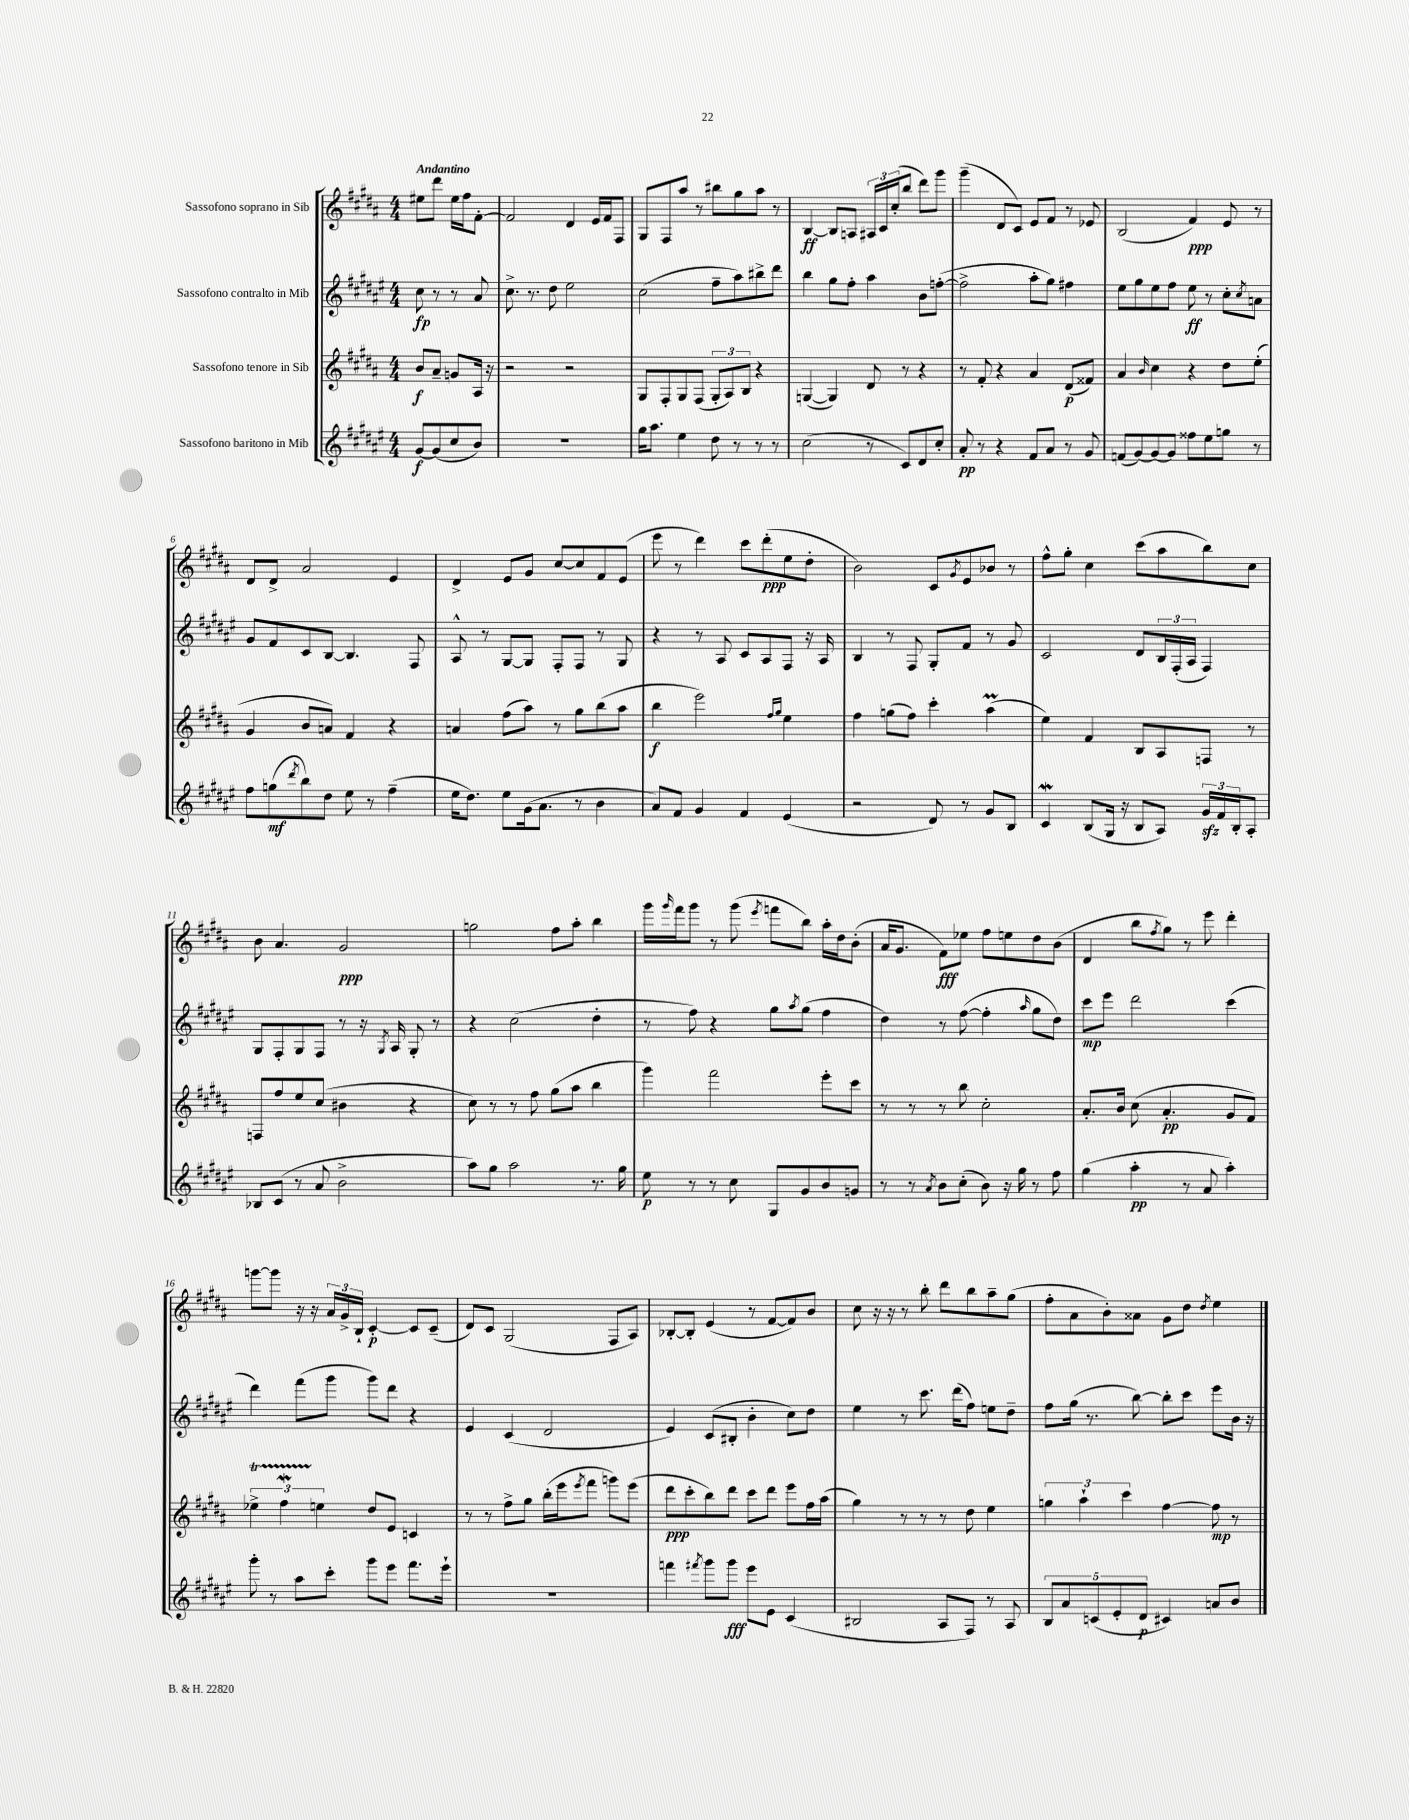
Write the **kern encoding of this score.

**kern	**kern	**kern	**kern
*staff4	*staff3	*staff2	*staff1
*clefG2	*clefG2	*clefG2	*clefG2
*k[f#c#g#d#a#e#]	*k[f#c#g#d#a#]	*k[f#c#g#d#a#e#]	*k[f#c#g#d#a#]
*M4/4	*M4/4	*M4/4	*M4/4
[8g#/L	8b/L	8cc#\	8ee#\L
(8g#/]	8a#~/J	8r	8ddd#\J
8cc#/	8g/L	8r	16ee#\LL
.	.	.	16ff#\J
8b/J)	16A#/Jk	8a#/	[8f#'\J
.	16r	.	.
=	=	=	=
1r	2r	8.cc#^\	2f#/]
.	.	8.r	.
.	.	8dd#\	.
.	2r	2ee#\	4d#/
.	.	.	16e/LL
.	.	.	16f#/J
.	.	.	8F#/J
=	=	=	=
16gg#\LK	8G#/L	(2cc#\	8G#/L
8.aa#\J	.	.	.
.	8F#'/	.	8F#/
4ee#\	8G#/	.	8aa#/J
.	(8F#/J	.	8r
8dd#\	12G#'/L	8ff#~\L	8bb#\L
.	12A#/)	.	.
8r	.	8aa#\)	8gg#\
.	12B/J	.	.
8r	4r	8bb#^\	8aa#\J
8r	.	8ddd#\J	8r
=	=	=	=
(2cc#\	([4G/	4bb\	[4B/
.	4G/])	8gg#\L	8B/]L
.	.	8ff#'\J	8A/J
8r	8d#/	4aa#\	24A#/LL
.	.	.	24c#/
.	.	.	(24cc#'/J
8c#/L)	8r	.	8bb/J
8d#/	4r	8b\L	8ddd#\L)
8cc#'/J	.	([8ff'\J	8ggg#\J
=	=	=	=
8a#'/	8r	2ff^\]	(4ggg#~\
8r	8f#'/	.	.
4r	4r	.	8d#/L
.	.	.	8c#/J)
8f#/L	4a#/	8aa#'\L	8e/L
8a#/J	.	8gg#\J)	8f#/J
8r	(8d#/L	4ff#\	8r
8g#/	8f##/J)	.	8e-/
=	=	=	=
(8f/L	4a#/	8ee#\L	(2B/
[8g#/)	.	8gg#\	.
.	16qqb/	.	.
8g#/_	4cc#\	8ee#\	.
8g#/]J	.	8ff#\J	.
8ff##\L	4r	8ee#\	4f#/)
8ee#\	.	8r	.
8gg\J	8dd#\L	8cc#'\L	8e/
.	.	8qcc#/	.
8r	(8ee'\J	8a\J	8r
=	=	=	=
8ff#\L	4g#/	8g#/L	8d#/L
(8gg\	.	8f#/	8d#^/J
8qddd#/	.	.	.
8bb\)	8b/L	8c#/	2a#/
8dd#\J	8a/J)	[8B/J	.
8ee#\	4f#/	4.B/]	.
8r	.	.	.
(4ff#~\	4r	.	4e/
.	.	8F#/	.
=	=	=	=
16ee#\LK	4a/	8A#^^/	4d#^/
8.dd#\J)	.	.	.
.	.	8r	.
8ee#\L	(8ff#\L	[8G#/L	8e/L
(16g#\k	8aa#\J)	8G#/]J	8g#/J
8.a#\J	.	.	.
.	8r	8F#'/L	[8cc#/L
8r	8gg#\L	8F#/J	8cc#/]
4b\	(8bb\	8r	8f#/
.	8aa#\J	8G#/	(8e/J
=	=	=	=
8a#/L)	4bb\	4r	8eee\
8f#/J	.	.	8r
4g#/	2eee\)	8r	4ddd#\)
.	.	8A#/	.
4f#/	.	8c#/L	8ccc#\L
.	.	8A#/	(8ddd#'\
.	16qqff#/LL	.	.
.	16qqgg#/JJ	.	.
(4e#/	4ee\	8F#/J	8ee\
.	.	16r	8dd#'\J
.	.	16A#/	.
=	=	=	=
2r	4ff#\	4B/	2b\)
.	(8gg\L	8r	.
.	8ff#\J)	8F#/	.
8d#/)	4ccc#'\	8G#'/L	8c#/L
.	.	.	8qg#/
8r	.	8f#/J	8e/
8g#/L	(4aa#\	8r	8b-/J
8B/J	.	8g#/	8r
=	=	=	=
4c#/	4ee\)	2c#/	8ff#^^\L
.	.	.	8gg#'\J
(8B/L	4f#/	.	4cc#\
16G#/Jk	.	.	.
16r	.	.	.
8B/L	8B/L	8d#/L	(8ccc#\L
8A#/J)	8A#/	24B/L	8aa#\
.	.	(24F#'/	.
.	.	24A#/JJ	.
24g#/LL	8F/J	4F#/)	8bb\)
24f#/	.	.	.
24B'/J	.	.	.
8A#'/J	8r	.	8cc#\J
=	=	=	=
8B-/L	8F/L	8G#/L	8b\
(8c#/J	8ff#/	8F#'/	4.a#/
8r	8ee/	8G#/	.
8a#/	(8cc#/J	8F#/J	.
2b^\	4b#\	8r	2g#/
.	.	16r	.
.	.	8qG#/	.
.	.	16A#/	.
.	4r	8G#'/	.
.	.	8r	.
=	=	=	=
8aa#\L)	8cc#\)	4r	2gg\
8gg#\J	8r	.	.
2aa#\	8r	(2cc#\	.
.	8ff#\	.	.
.	(8gg#\L	.	8ff#\L
.	8aa#\J	.	8aa#'\J
8.r	4bb\	4dd#'\	4bb\
16gg#\	.	.	.
=	=	=	=
8ee#\	4ggg#\)	8r	16ggg#\LL
.	.	.	16qqggg#/
.	.	.	16fff#\J
8r	.	8ff#\)	8ggg#\J
8r	2fff#\	4r	8r
8cc#\	.	.	(8ggg#\
.	.	.	8qeee/
8G#/L	.	8gg#\L	8fff\L
.	.	8qaa#/	.
8g#/	.	(8gg#\J	8bb\J)
8b/	8eee'\L	4ff#\	16aa#'\LL
.	.	.	16dd#\J
8g/J	8ccc#\J	.	(8b'\J
=	=	=	=
8r	8r	4dd#\)	16a#/LK
.	.	.	8.g#/J
8r	8r	.	.
8qa#/	.	.	.
8b\L	8r	8r	8f#\L)
(8cc#'\J	8bb\	([8ff#\	8ee-\J
8b\)	2cc#'\	4ff#'\]	8ff#\L
16r	.	.	8ee\
16gg#\	.	.	.
.	.	16qqaa#/	.
8r	.	8gg#\L	8dd#\
8ff#\	.	8dd#\J)	(8b\J
=	=	=	=
(4gg#\	8.a#'/L	8ccc#\L	4d#/
.	.	8eee#\J	.
.	16b/Jk	.	.
4aa#'\	(8cc#\	2ddd#\	8bb\L
.	.	.	8qff#/
.	4.a#'/	.	8gg#\J)
8r	.	.	8r
8a#/	.	.	8eee\
4aa#'\)	8g#/L	(4ccc#\	4ddd#'\
.	8f#/J)	.	.
=	=	=	=
8ggg#'\	6ee-^\	4ddd#\)	[8ggg\L
8r	.	.	8ggg\]J
.	6ff#\	.	.
8aa#\L	.	(8fff#\L	16r
.	.	.	16r
.	6ee\	.	.
8ccc#'\J	.	8ggg#\J	24a#/LL
.	.	.	24g#^/
.	.	.	24B`/JJ
8ggg#\L	8dd#/L	8ggg#\L)	[4c#'/
8eee#\J	8e/J	8ddd#\J	.
8.fff#\L	4c/	4r	8c#/]L
.	.	.	(8c#~/J
16eee#`\Jk	.	.	.
=	=	=	=
1r	8r	4e#/	8d#/L)
.	8r	.	8c#/J
.	8ff#^\L	(4c#/	(2G#/
.	8gg#\J	.	.
.	(16bb'\LL	2d#/	.
.	16eee\J	.	.
.	8qeee/	.	.
.	8fff#\J	.	.
.	8ggg\L)	.	8F#/L
.	(8eee\J	.	8A#/J)
=	=	=	=
4fff\	8ddd#\L	4e#/)	[8B-'/L
.	8ccc#'\	.	8B-'/]J
8qfff#/	.	.	.
8ggg#\L	8bb\)	(8c#/L	(4e/
8ggg#\J	8ddd#\J	8B#'/J	.
8eee#\L	8ccc#\L	4b'\	8r
8e#\J	8ddd#\J	.	[8f#/L
(4c#/	8eee\L	8cc#\L)	8f#/])
.	16ff#\L	8dd#\J	8b/J
.	(16aa#\JJ	.	.
=	=	=	=
2B#/	4gg#\)	4ee#\	8cc#\
.	.	.	16r
.	.	.	16r
.	8r	8r	8r
.	8r	8.ccc#\	8bb'\
8A#/L	8r	.	8ddd#\L
.	.	(16ddd#\LK	.
8F#/J)	8dd#\	8ff#\J)	8bb\
8r	4ee\	8ee\L	8aa#~\
8A#/	.	8dd#~\J	(8gg#\J
=	=	=	=
10B/L	6gg\	8ff#\L	8ff#'\L
10a#/	.	.	.
.	.	(16gg#\Jk	8a#\
.	6aa#`\	.	.
.	.	8.r	.
(10c/	.	.	.
.	.	.	8b'\)
10e#'/	.	.	.
.	6ccc#\	.	.
.	.	[8bb\)	8a##\J
10d#/J	.	.	.
4c#/)	[4ff#\	8bb'\]L	8g#\L
.	.	8ccc#\J	8dd#\J
.	.	.	8qdd#/
8a/L	8ff#\]	8eee#\L	4ee\
8b/J	8r	16b\Jk	.
.	.	16r	.
==	==	==	==
*-	*-	*-	*-
